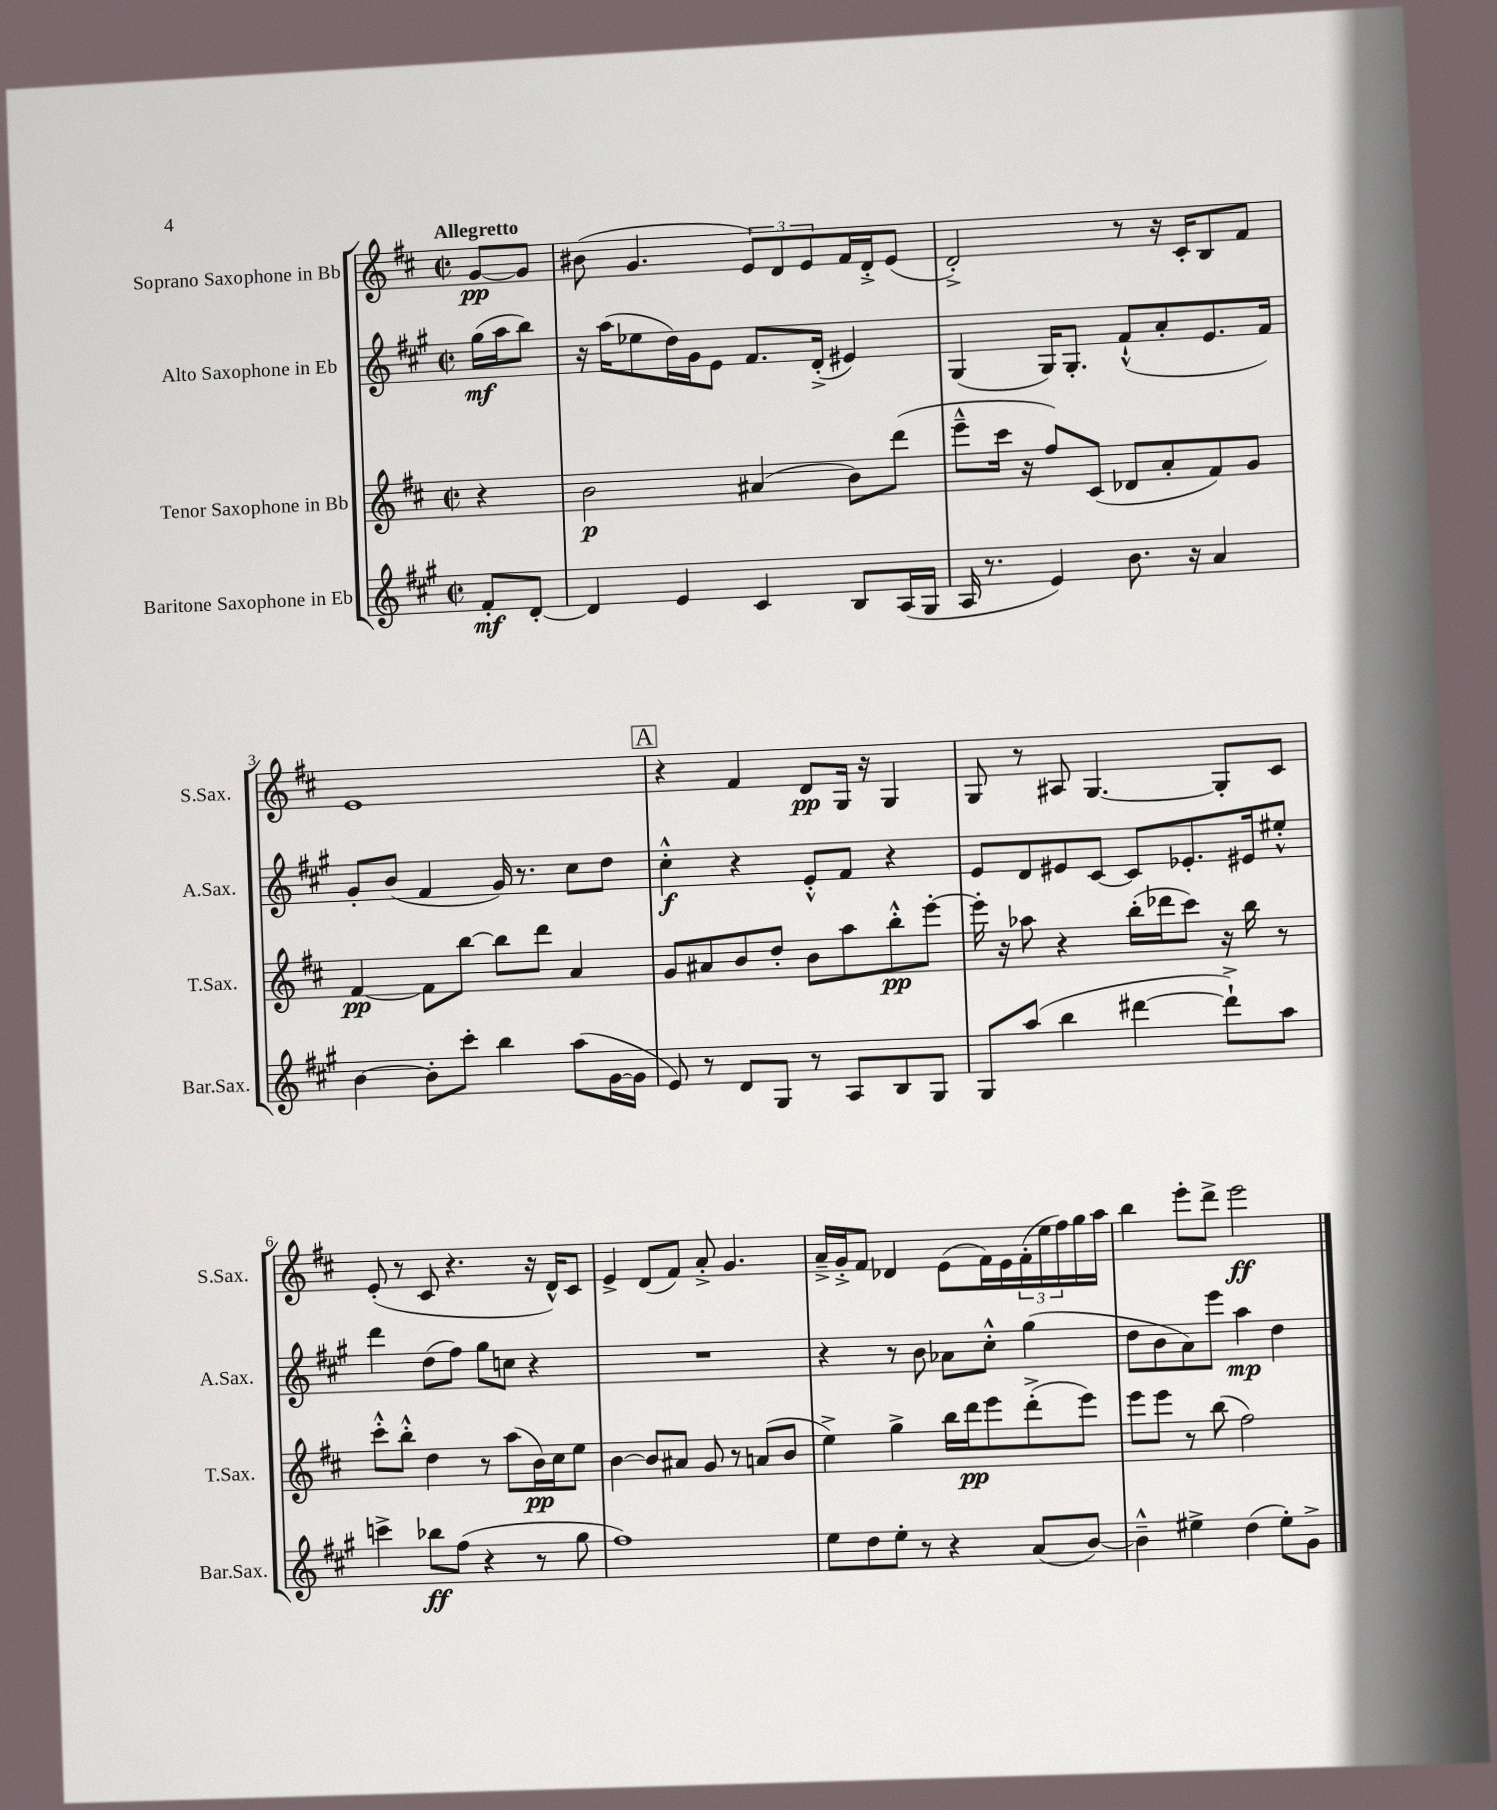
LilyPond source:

<<
\new StaffGroup <<
\new Staff = "s0" \with { instrumentName = "Soprano Saxophone in Bb" shortInstrumentName = "S.Sax." } {
    \clef treble \key d \major \defaultTimeSignature \time 2/2 \partial 4 \tempo "Allegretto"
    g'8~\pp g'8 |
    bis'8( g'4. \tuplet 3/2 { e'8) d'8 e'8 } fis'16 d'16-.-> e'8( |
    d'2-.->) r8 r16 cis'16-. b8 fis'8 |
    e'1 |
    \mark \markup { \box "A" } r4 fis'4 d'8\pp g16 r16 g4 |
    g8 r8 ais8 g4.~ g8-. cis'8 |
    e'8-.( r8 cis'8 r4. r16 d'16-^) cis'8 |
    e'4-> d'8( fis'8) a'8-.-> g'4. |
    a'16---> g'16-.-> fis'8 des'4 e'8( fis'16) e'16 \tuplet 3/2 { fis'16-.( e''16 fis''16) } g''16 a''16 |
    b''4 e'''8-. d'''8-> e'''2\ff \bar "|." |
}
\new Staff = "s1" \with { instrumentName = "Alto Saxophone in Eb" shortInstrumentName = "A.Sax." } {
    \clef treble \key a \major \defaultTimeSignature \time 2/2 \partial 4
    gis''16\mf( a''16 b''8) |
    r16 a''16( ees''8 d''16) gis'16 e'8 fis'8. d'16-.->( eis'4) |
    gis4( gis16) gis8.-. fis'8-!-^( a'8-. e'8. fis'16) |
    gis'8-. b'8( fis'4 gis'16) r8. cis''8 d''8 |
    \mark \markup { \box "A" } cis''4-.-^\f r4 e'8-.-^ fis'8 r4 |
    e'8 d'8 eis'8 cis'8~ cis'8 ees'8.-. eis'16 eis''8-.-^ |
    d'''4 d''8( fis''8) gis''8 c''8 r4 |
    R1 |
    r4 r8 b'8 aes'8 cis''8-.-^ gis''4( |
    d''8 b'8 a'8) e'''8 a''4\mp d''4 \bar "|." |
}
\new Staff = "s2" \with { instrumentName = "Tenor Saxophone in Bb" shortInstrumentName = "T.Sax." } {
    \clef treble \key d \major \defaultTimeSignature \time 2/2 \partial 4
    r4 |
    b'2\p ais'4( b'8) d'''8( |
    e'''8---^ cis'''16 r16 fis''8) cis'8( des'8 a'8-. fis'8) g'8 |
    fis'4~\pp fis'8 b''8~ b''8 d'''8 a'4 |
    \mark \markup { \box "A" } g'8 ais'8 b'8 d''8-. b'8 a''8 b''8-.-^\pp e'''8~-. |
    e'''16-. r16 aes''8 r4 b''16-.( des'''16 cis'''8) r16 b''16 r8 |
    cis'''8-.-^ b''8-.-^ d''4 r8 a''8( b'16\pp) cis''16 e''8 |
    b'4~ b'8 ais'8 g'8 r8 a'8( b'8 |
    e''4->) g''4-> b''16 d'''16\pp e'''8 d'''8-.->( e'''8) |
    e'''8 e'''8 r8 b''8( fis''2) \bar "|." |
}
\new Staff = "s3" \with { instrumentName = "Baritone Saxophone in Eb" shortInstrumentName = "Bar.Sax." } {
    \clef treble \key a \major \defaultTimeSignature \time 2/2 \partial 4
    fis'8-.\mf d'8~-. |
    d'4 e'4 cis'4 b8 a16( gis16 |
    a16 r8. e'4) b'8. r16 a'4 |
    b'4~ b'8-. cis'''8-. b''4 a''8( gis'16~ gis'16 |
    \mark \markup { \box "A" } e'8) r8 d'8 gis8 r8 a8 b8 gis8 |
    gis8 a''8( b''4 dis'''4~ dis'''8-!->) a''8 |
    c'''4-> bes''8\ff fis''8( r4 r8 gis''8 |
    fis''1) |
    e''8 d''8 e''8-. r8 r4 a'8( b'8~) |
    b'4---^ eis''4-> d''4( eis''8-.) gis'8-> \bar "|." |
}
>>
>>
